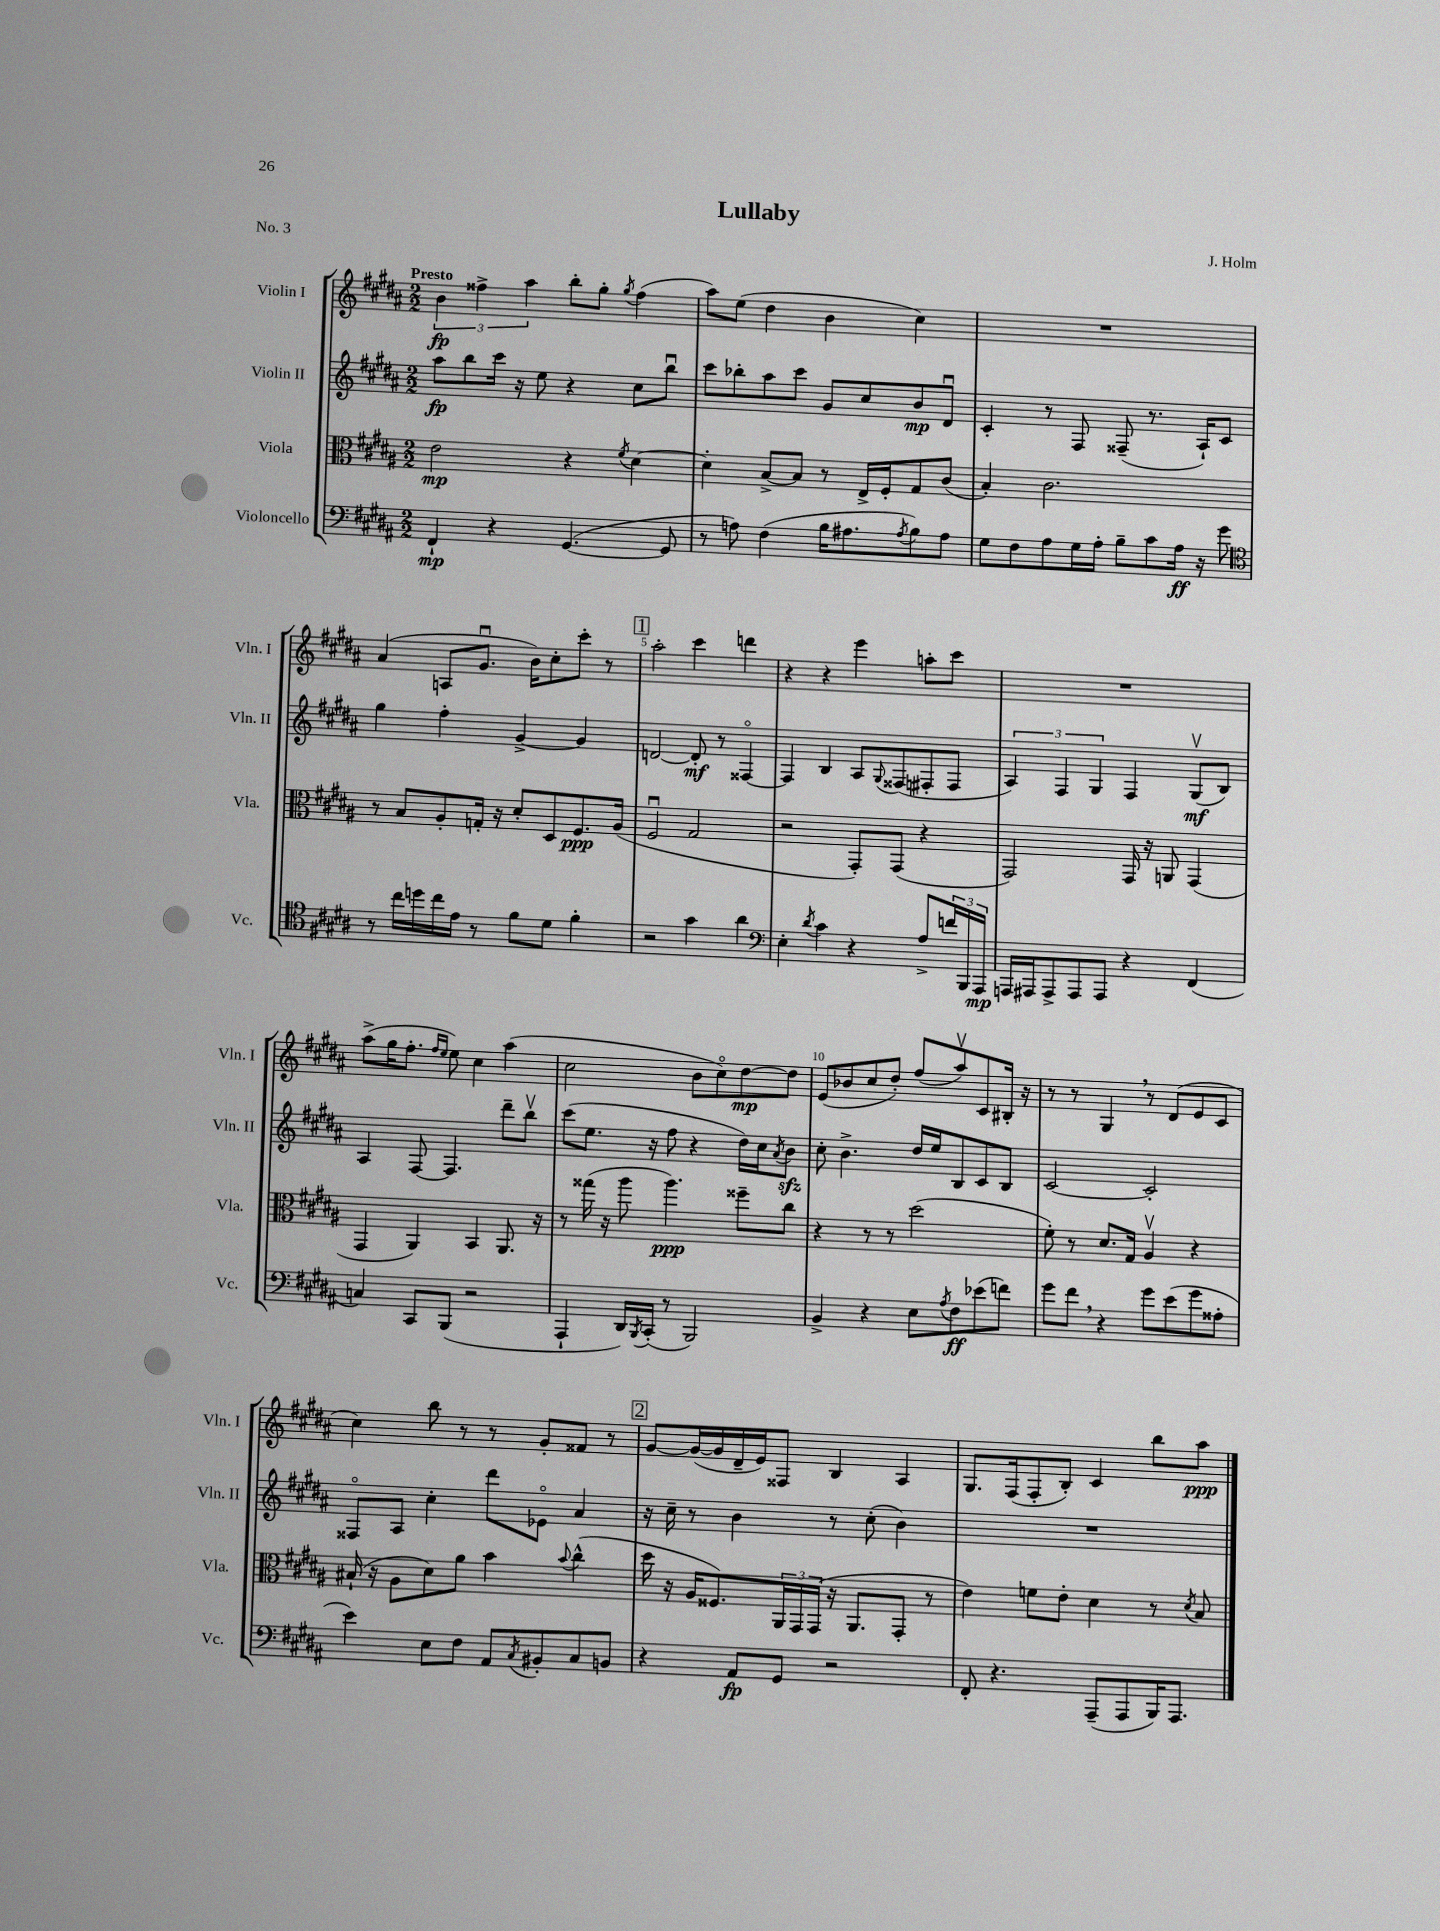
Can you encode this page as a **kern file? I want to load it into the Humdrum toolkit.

**kern	**kern	**kern	**kern
*staff4	*staff3	*staff2	*staff1
*clefF4	*clefC3	*clefG2	*clefG2
*k[f#c#g#d#a#]	*k[f#c#g#d#a#]	*k[f#c#g#d#a#]	*k[f#c#g#d#a#]
*M2/2	*M2/2	*M2/2	*M2/2
4FF#`	2e	8aa#	6b
.	.	8bb	.
.	.	.	6ff##^
4r	.	16ccc#	.
.	.	16r	.
.	.	.	6aa#
.	.	8ee	.
([4.GG#	4r	4r	8bb'
.	.	.	8gg#'
.	8qf#	.	8qgg#
.	[4d#	8cc#	(4ff##
8GG#]	.	8bbu	.
=	=	=	=
8r	4d#']	8ccc#	8aa#)
8A)	.	8bb-'	(8ee
(4F#	[8B^	8aa#	4dd#
.	8B]	8ccc#	.
16B	8r	8g#	4b
8.A#	.	.	.
.	16E^	8cc#	.
.	16F#'	.	.
8qA#	.	.	.
8B)	8G#	8b	4cc#)
8A#	(8c#	8d#u	.
=	=	=	=
8G#	4B')	4c#'	1r
8F#	.	.	.
8A#	2.c#	8r	.
16G#	.	8F#	.
16A#'	.	.	.
8B~	.	(8F##~	.
8c#	.	8.r	.
16A#	.	.	.
16r	.	16A#`)	.
8g#	.	8c#	.
=	=	=	=
*clefC4	*	*	*
8r	8r	4gg#	(4a#
16cc#	8B	.	.
16dd	.	.	.
16cc#	8A#'	4ff#'	8A
16e	.	.	.
8r	16G'	.	8.g#u
.	16r	.	.
8f#	8d#'	[4g#^	.
.	.	.	16b)
8d#	8D#	.	8cc#'
4f#'	8.F#	4g#]	8ccc#'
.	.	.	8r
.	(16A#	.	.
=	=	=	=
2r	2F#u	[2d	2aa#'
4g#	2G#	8d']	4ccc#
.	.	8r	.
4a#	.	[4F##o	4ddd
=	=	=	=
*clefF4	*	*	*
4E'	2r	4F##]	4r
8qd#	.	.	.
4c#	.	4B	4r
4r	8GG#')	8A#	4eee
.	.	8qqG#	.
.	(8GG#	(8F##	.
8A#^	4r	8F#'	8aa'
24f	.	8F#	8ccc#
24BBB	.	.	.
24AAA#	.	.	.
=	=	=	=
16AAA	2GG#)	6A#)	1r
16AAA#	.	.	.
8AAA#^	.	.	.
.	.	6F#	.
8AAA#	.	.	.
.	.	6G#	.
8AAA#	.	.	.
4r	16GG#	4F#	.
.	16r	.	.
.	8AA	.	.
(4FF#	(4GG#	(8G#v	.
.	.	8B)	.
=	=	=	=
4C)	4GG#	4A#	(8aa#^
.	.	.	16gg#
.	.	.	8.ff#'
8CC#	4AA#)	[8F#	.
.	.	.	16qqff#
.	.	.	16qqee
(8BBB	.	4.F#]	8ee)
2r	4BB	.	4cc#
.	8.AA#	8ddd#~	(4aa#
.	.	8bbv	.
.	16r	.	.
=	=	=	=
4AAA#`	8r	(8ccc#	2cc#
.	(16gg##	8.ee	.
.	16r	.	.
16DD#)	8aa#	.	.
8qBBB	.	.	.
(16CC#'	.	16r	.
8r	4.aa#)	8ff#	.
2BBB)	.	4r	8b
.	.	.	8cc#o)
.	8ff##~	16dd#)	[8dd#
.	.	16cc#	.
.	.	8qa#	.
.	8cc#	8b	8dd#]
=	=	=	=
4BB^	4r	8cc#'	(8e
.	.	4.b^	8b-
4r	8r	.	8cc#
.	8r	.	8dd#')
8E	(2dd#	16dd#	(8ff#
.	.	16ee	.
8qA#	.	.	.
8F#	.	8B	8aa#v)
(8e-	.	8c#	8c#
8f)	.	8B	16B#'
.	.	.	16r
=	=	=	=
8g#	8f#')	[2c#	8r
8f#	8r	.	8r
4r	8.d#	.	4G#
.	16G#	.	.
8g#	4A#v	2c#']	8r
(8e	.	.	(8d#
8g#	4r	.	8e
8A##'	.	.	8c#
=	=	=	=
4e)	(16B#`	8F##o	4cc#)
.	16r	.	.
.	8A#	8A#	.
8E	8d#)	4cc#'	8bb
8F#	8a#	.	8r
8AA#	4b	8ddd#	8r
8qC#	.	.	.
8BB#'	.	8e-o	8g#'
.	8qqb	.	.
8C#	(4cc#^^	4a#	8f##
8BB	.	.	8r
=	=	=	=
4r	16dd#	16r	[8g#
.	16r	16cc#~	.
.	16A#	8r	(16g#_
.	8.F##)	.	16g#]
8AA#	.	4b	16d#~
.	.	.	16e)
8GG#	24AA#	.	8F##
.	24GG#	.	.
.	(24GG#	.	.
2r	16r	8r	4B
.	8.AA#	.	.
.	.	(8cc#'	.
.	8GG#'	4b)	4A#
.	8r	.	.
=	=	=	=
8FF#'	4e)	1r	8.G#
4.r	.	.	.
.	.	.	(16F#
.	8f	.	8F#'
.	8e'	.	8B')
(8AAA#~	4d#	.	4c#
8AAA#	.	.	.
16BBB)	8r	.	8bb
8.AAA#	.	.	.
.	8qd#	.	.
.	8B	.	8aa#
==	==	==	==
*-	*-	*-	*-
